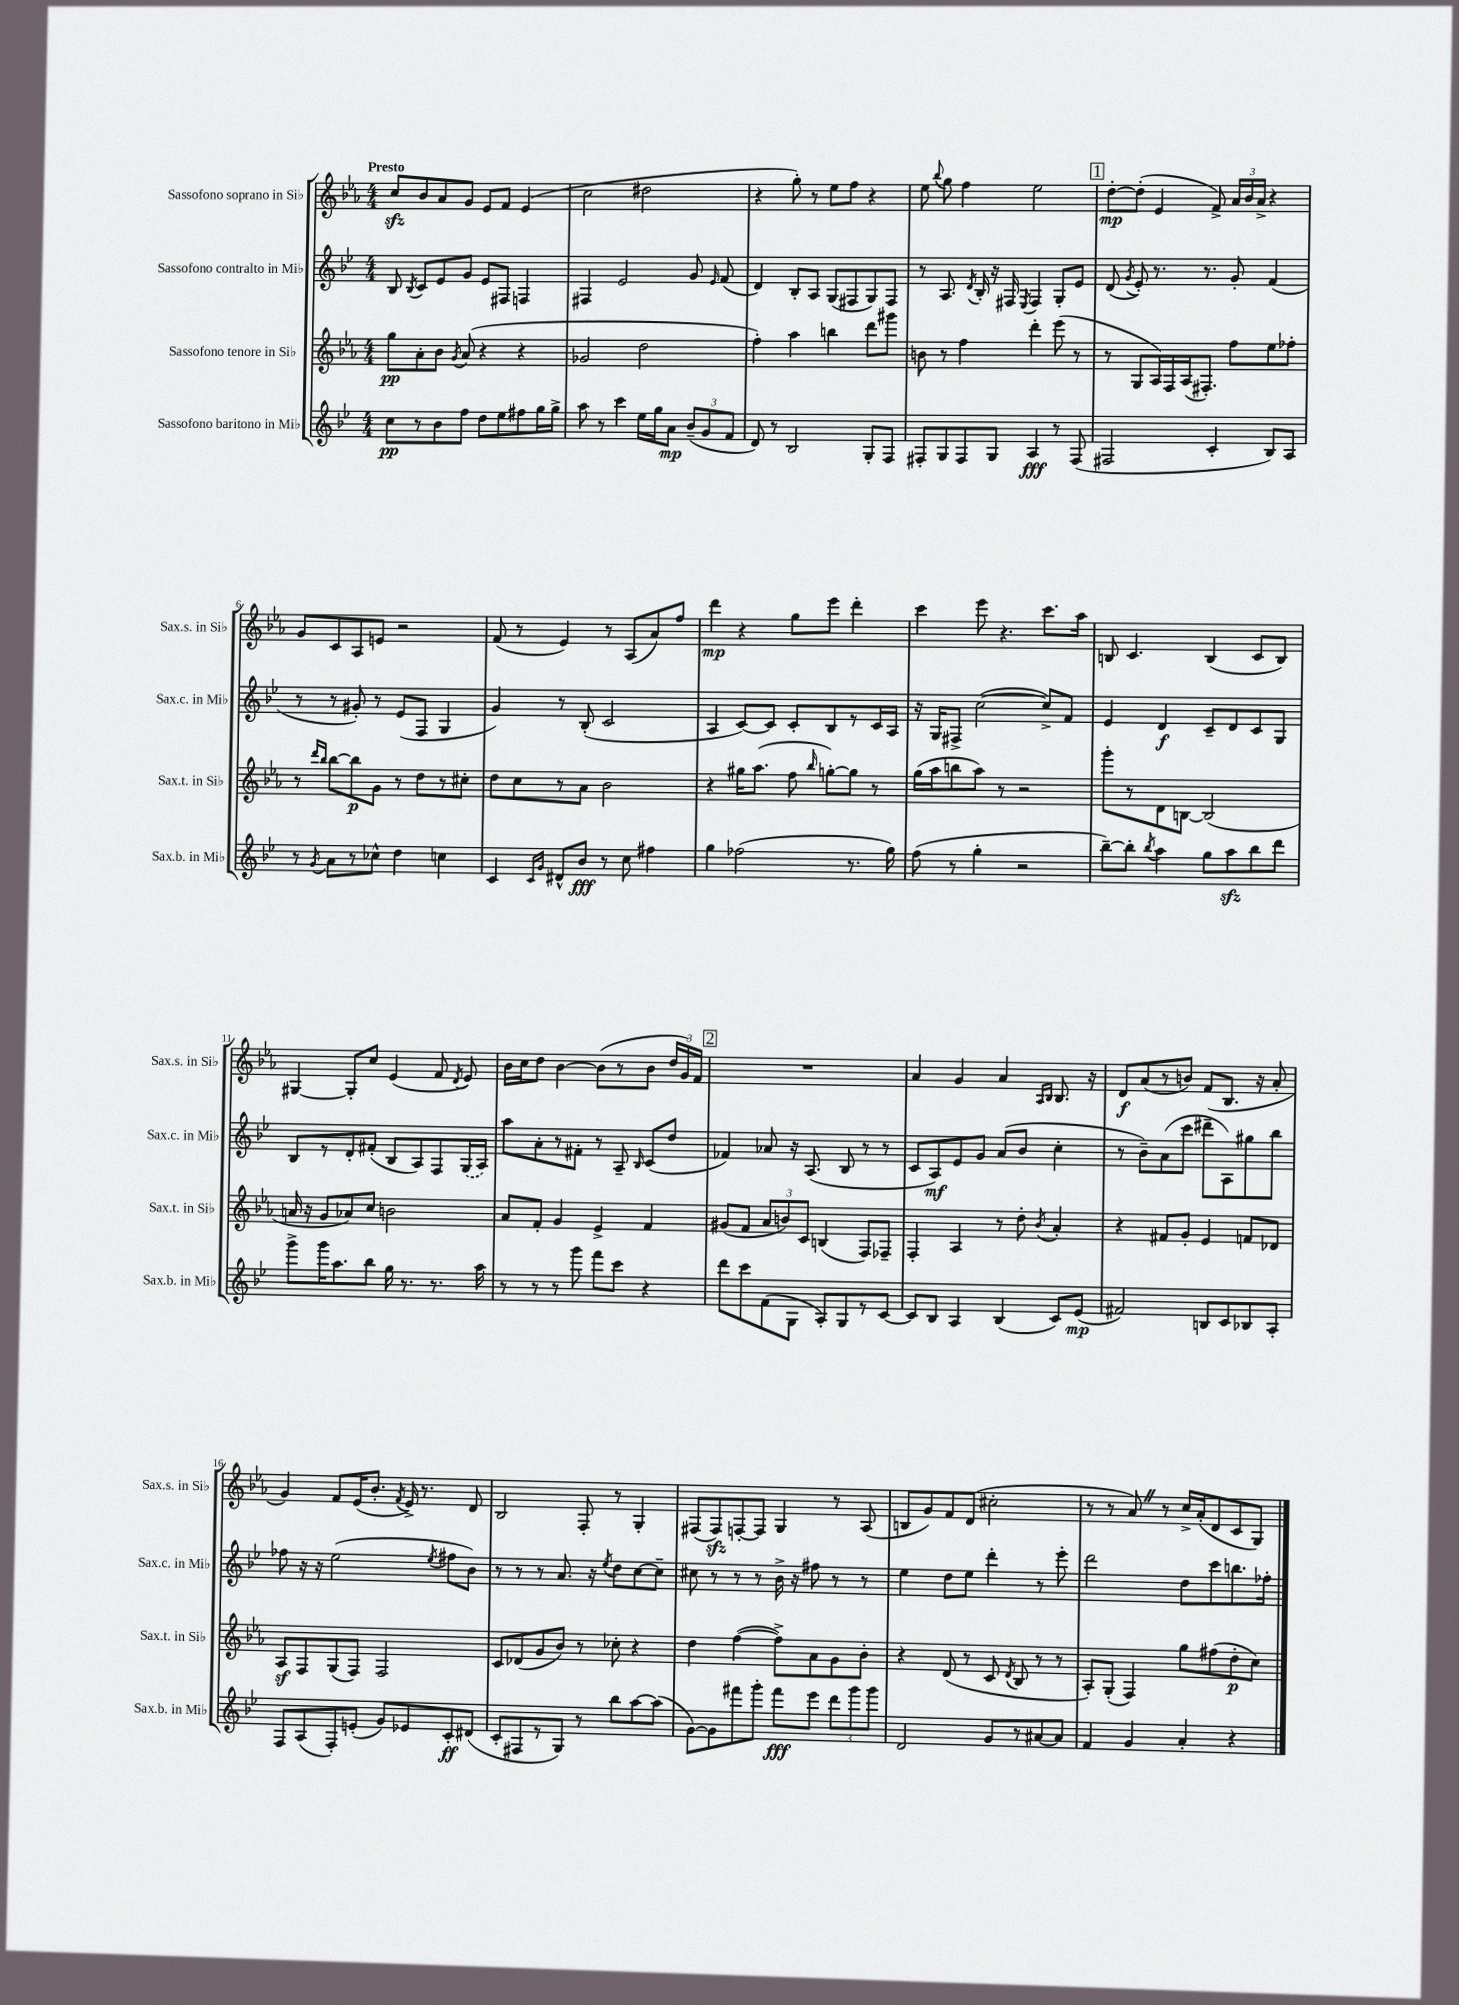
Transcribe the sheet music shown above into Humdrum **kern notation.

**kern	**kern	**kern	**kern
*staff4	*staff3	*staff2	*staff1
*clefG2	*clefG2	*clefG2	*clefG2
*k[b-e-]	*k[b-e-a-]	*k[b-e-]	*k[b-e-a-]
*M4/4	*M4/4	*M4/4	*M4/4
8cc\L	8gg\L	8B-/	8cc/L
.	.	8qB-/	.
8r	8a-'\	8c/L	8b-/
8b-\	8b-\J	8e-/	8a-/
.	8qg/	.	.
8ff\J	(8a-/	8g/J	8g/J
8dd\L	4r	8e-/L	8e-/L
8ee-\	.	8F#/J	8f/J
8ff#\	4r	4F/	(4e-/
16gg\L	.	.	.
16gg^\JJ	.	.	.
=	=	=	=
8aa\	2g-/	4F#/	2cc\
8r	.	.	.
4ccc\	.	2e-/	.
16ee-\LL	2dd\	.	2dd#\
16gg\J	.	.	.
8a\J	.	.	.
(12b-~/L	.	8g/	.
12g/	.	.	.
.	.	16qqe-/	.
.	.	(8f/	.
12f/J	.	.	.
=	=	=	=
8d/)	4ff'\)	4d/)	4r
8r	.	.	.
2B-/	4aa-\	8B-'/L	8gg'\)
.	.	8A/J	8r
.	4bb\	(8G/L	8ee-\L
.	.	8F#/	8ff\J
8G'/L	8ddd\L	8G/)	4r
8F/J	8ggg#\J	8F#/J	.
=	=	=	=
8F#'/L	8b\	8r	8ee-\
.	.	.	8qqbb-/
8G/	8r	8.A/	8gg\
8F#/	4ff\	.	4ff\
.	.	8qd/	.
.	.	16B-'/	.
8G/J	.	16r	.
.	.	16F#/	.
.	.	8qE-/	.
4A/	4ddd'\	4F#/	2ee-\
8r	(8eee-\	8G'/L	.
(8F#/	8r	8e-/J	.
=	=	=	=
2F#/	8r	(8d/	[8dd'\L
.	.	8qg/	.
.	8G/L	8e-'/)	(8dd'\]J
.	16A-/L)	8.r	4e-/
.	16F/	.	.
.	(16A-/J	.	.
.	8.F#'/J)	8.r	.
4c'/	.	.	8f^/)
.	8ff\L	8g'/	24a-/LL
.	.	.	24b-/
.	.	.	24a-^/JJ
8B-/L)	8ee-\	(4f/	4r
8A/J	8ff-'\J	.	.
=	=	=	=
8r	8r	8r	8g/L
.	16qqddd/LL	.	.
8qg/	16qqbb-/JJ	.	.
8a\L	[8bb-\L	8r	8c/
8r	8bb-\]	8g#'/)	8A-/
8cc-^^\J	8g\J	8r	8e/J
4dd\	8r	(8e-/L	2r
.	8dd\L	8F/J	.
4cc\	8r	4G/	.
.	8cc#'\J	.	.
=	=	=	=
4c/	8dd\L	4g/)	(8f/
.	8cc\	.	8r
16qqc/LL	.	.	.
16qqg/JJ	.	.	.
8d#^^/L	8r	8r	4e-/)
8b-/J	8a-\J	(8B-'/	.
8r	2b-\	2c/	8r
8cc\	.	.	(8A-/L
4ff#\	.	.	8a-/)
.	.	.	8ff/J
=	=	=	=
4gg\	4r	4A/	4ddd\
(2ff-\	16gg#\LK	[8c/L)	4r
.	(8.aa-\J	.	.
.	.	8c/]J	.
.	8ff\	8c'/L	8gg\L
.	16qqbb-/	.	.
.	[8gg'\L)	8B-/	8eee-\J
8.r	8gg\]J	8r	4ddd'\
.	8r	16c/L	.
16gg\)	.	16A/JJ	.
=	=	=	=
(8ff\	(16gg\LL	16r	4ccc\
.	16aa-\J	16G/LK	.
8r	8bb\	8F#^/J	.
4gg'\	8aa-\J)	([2cc\	8eee-\
.	8r	.	4.r
2r	2r	.	.
.	.	8cc^/]L)	8.ccc\L
.	.	8f/J	.
.	.	.	16aa-\Jk
=	=	=	=
[8bb-~\L)	8ggg'\L	4e-/	8B/
8bb-'\]J	8r	.	4.c/
8qbb-/	.	.	.
4aa\	8d\	4d/	.
.	[8B\J	.	.
8gg\L	(2B/]	8c~/L	(4B/
8aa\	.	8d/	.
8bb-\	.	8c/	8c/L
8ddd\J	.	8G/J	8B/J)
=	=	=	=
8ggg^\L	16a/	8B-/L	[4G#/
.	16r	.	.
16ggg\K	8g/L	8r	.
8.aa\	.	.	.
.	8a-/)	8d'/	8G#'/]L
8bb-\J	8cc/J	(8f#'/J	8cc/J
16gg\	2b\	8B-/L	(4e-/
8.r	.	.	.
.	.	8A/)	.
8.r	.	8F/	8f/
.	.	.	8qd/
.	.	(16G/L	8e-/)
16aa\	.	16A/JJ)	.
=	=	=	=
8r	8a-/L	8aa\L	16b-\LL
.	.	.	16cc\J
8r	8f'/J	8a'\	8dd\J
8r	4g/	8r	[4b-\
8ggg\	.	8f#'\J	.
8fff\L	4e-^/	8r	(8b-\]L
8ccc\J	.	8A~/	8r
.	.	16qqB-/	.
4r	4f/	(8c/L	8b-\J
.	.	8dd/J	24dd/LL
.	.	.	24g/)
.	.	.	24f/JJ
=	=	=	=
8ddd\L	(8g#/L	4f-/)	1r
8ccc\	8f/J	.	.
(8f\	12a-/L	8a-/	.
.	12b/)	.	.
8G\J	.	16r	.
.	12c/J	.	.
.	.	(8.A/	.
8A'/L)	(4B/	.	.
8G/	.	8B-/	.
8r	8F/L)	8r	.
[8c/J	8F-~/J	8r	.
=	=	=	=
8c/]L	4F'/	8c/L	4a-/
8B-/J	.	8A/)	.
4A/	4A-/	8e-/	4g/
.	.	8g/J	.
(4B-/	8r	(8a/L	4a-/
.	8dd'\	8b-/J	.
.	.	.	16qqA-/LL
.	8qb-/	.	16qqB-/JJ
8c/L)	4a-'/	4cc'\	8.B-/
(8e-/J	.	.	.
.	.	.	16r
=	=	=	=
2f#/)	4r	8r	8d/L
.	.	8b-~\L)	(8a-/
.	8f#/L	(8a\	8r
.	8g'/J	8ccc\J	8b/J)
8B/L	4e-/	8ddd#~\L	(8f/L
8c/	.	8A\)	8.B-/J
8B-/	8f/L	8gg#\	.
.	.	.	16r
8A'/J	8d-/J	8bb-\J	8a-'/
=	=	=	=
8F/L	8A-/L	8ff-\	4g/)
(8A/	8F/	16r	.
.	.	16r	.
8F'/)	(8G/	(2ee-\	8f/L
(8e'/J	8F/J)	.	(16e-/K
.	.	.	8.b-'/J
8g/L)	2F/	.	.
.	.	.	8qf/
8e-/	.	.	16e-^/)
.	.	.	8.r
.	.	8qee-/	.
8c'/	.	8ff#\L	.
(8d#/J	.	8b-\J)	8d/
=	=	=	=
8c'/L	8c/L	8r	2B-/
8F#/	(8d-/	8r	.
8r	8g/	8r	.
8G/J)	8b-/J)	8.a/	.
8r	8r	.	8F'/
.	.	16r	.
.	.	8qee-/	.
8bb-\L	8cc-'\	8dd\L	8r
[8aa\	4r	[8cc\	4G'/
(8aa\]J	.	8cc~\]J	.
=	=	=	=
[8g\L)	4dd\	8cc#\	(8F#/L
8g\]	.	8r	8F#/)
8fff#\	([4ff\	8r	[8F'/
8ggg'\J	.	8r	8F/]J
8fff#\L	8ff^\]L)	16b-^\	4G/
.	.	16r	.
8eee-\J	8a-\	8ff#\	.
12ddd\L	8g\	8r	8r
12ggg\	.	.	.
.	8b-'\J	8r	(8A-/
12ggg\J	.	.	.
=	=	=	=
2d/	4r	4ee-\	8B/L
.	.	.	8g/)
.	(8d/	8dd\L	8f/
.	8r	8ee-\J	(8d/J
8g/L	8c/	4ddd'\	2cc#'\
.	8qd/	.	.
8r	8B-/	.	.
[8a#/	8r	8r	.
8a#/]J	8r	8eee-'\	.
=	=	=	=
4f/	8A-'/L)	2ddd\	8r
.	(8G'/J	.	8r
4g/	4F/)	.	8a-/)
.	.	.	8r
4a'/	8gg\L	8dd\L	16cc^/LL
.	.	.	(16a-'/J
.	(8ff#\	8ccc\	8d/
4r	8dd'\	8.bb\	8c/
.	8cc\J)	.	8G/J)
.	.	16ff-'\Jk	.
==	==	==	==
*-	*-	*-	*-
